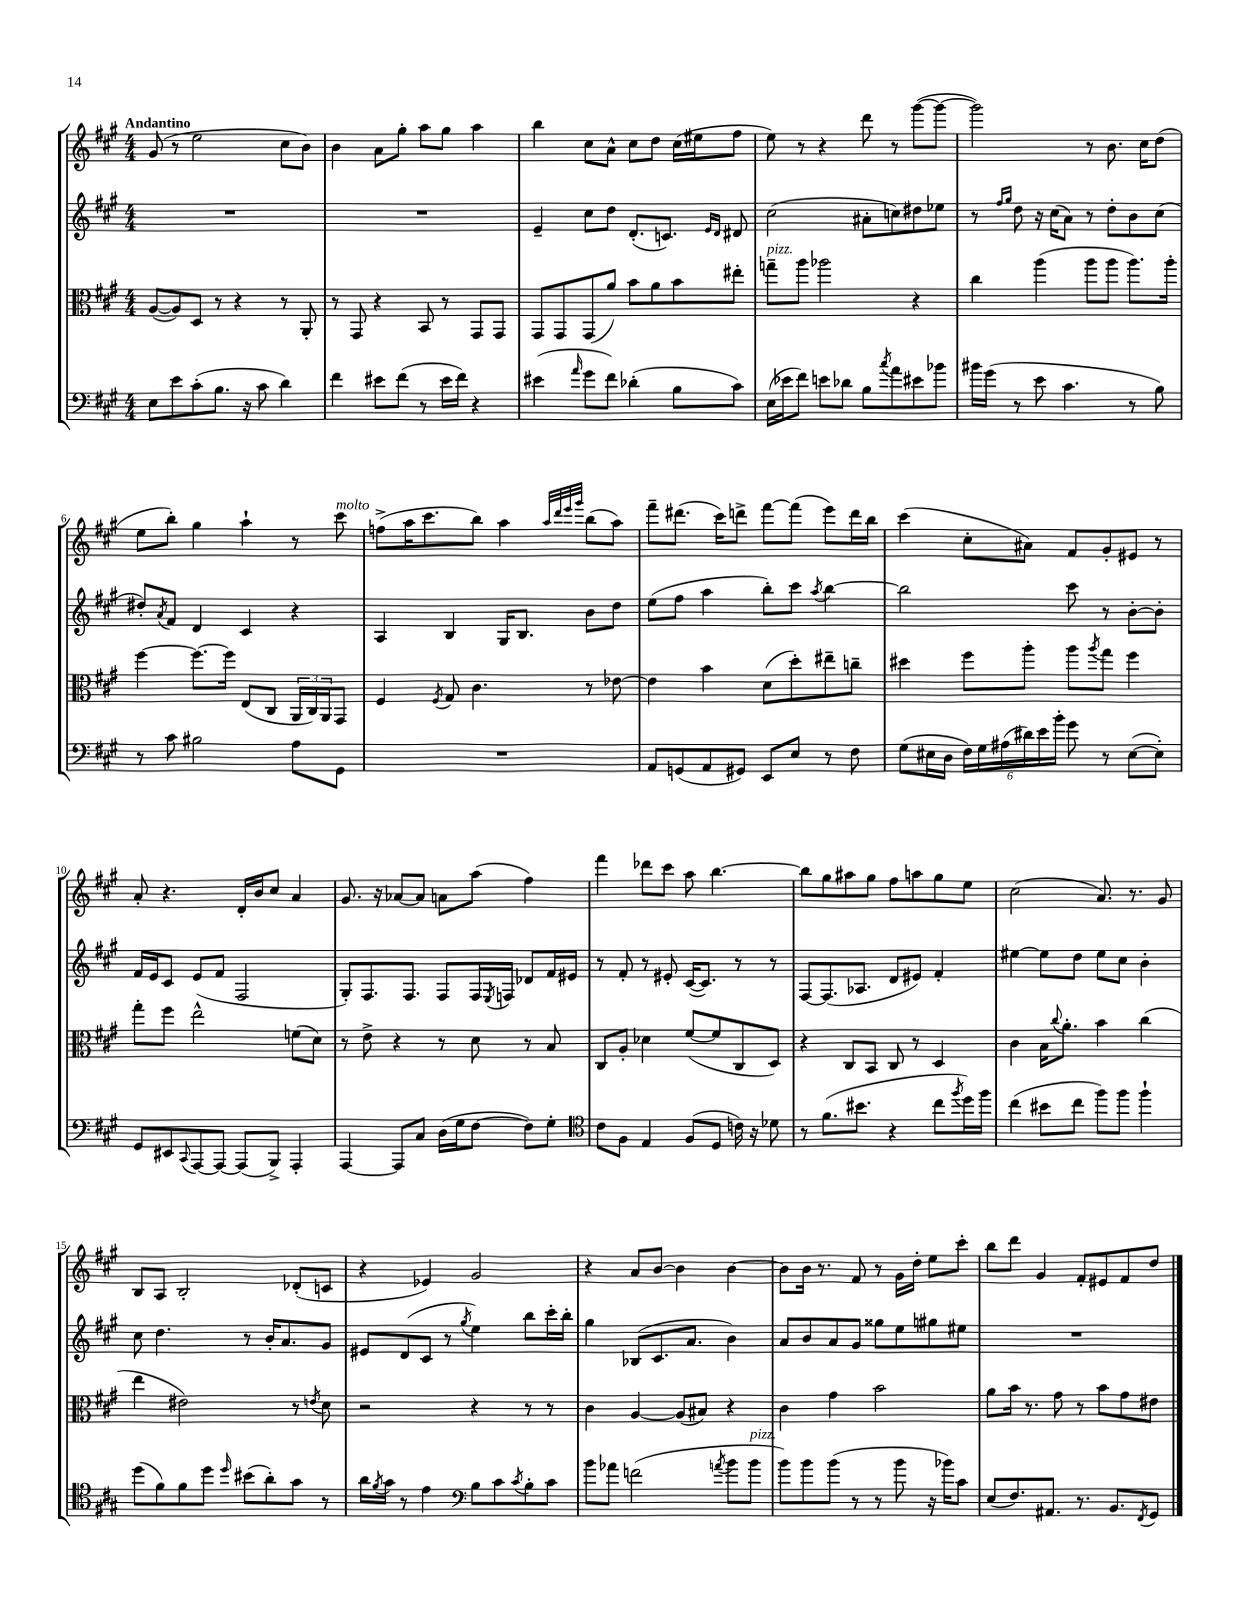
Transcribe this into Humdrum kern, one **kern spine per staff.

**kern	**kern	**kern	**kern
*part4	*part3	*part2	*part1
*staff4	*staff3	*staff2	*staff1
*clefF4	*clefC3	*clefG2	*clefG2
*k[f#c#g#]	*k[f#c#g#]	*k[f#c#g#]	*k[f#c#g#]
*M4/4	*M4/4	*M4/4	*M4/4
=1	=1	=1	=1
!	!	!	!LO:TX:a:B:t=Andantino
8E\L	([8A/L	1r	(8g#/
8e\	8A/])	.	8r
(8c#'\	8D/J	.	2ee\
8.B\J	8r	.	.
.	4r	.	.
16r	.	.	.
8c#\	.	.	.
4d\)	8r	.	8cc#\L
.	8AA'/	.	8b\J)
=2	=2	=2	=2
4f#\	8r	1r	4b\
.	8GG#/	.	.
8e#X\L	4r	.	8a\L
(8f#\J	.	.	8gg#'\J
8r	8BB/	.	8aa\L
16e#\LL	8r	.	8gg#\J
16f#\JJ)	.	.	.
4r	8GG#/L	.	4aa\
.	8GG#/J	.	.
=3	=3	=3	=3
(4e#X\	8GG#/L	4e~/	4bb\
.	8GG#/	.	.
16qqa/	.	.	.
8g#\L	(8GG#/	8cc#\L	8cc#\L
8f#\J)	8a/J)	8dd\J	8a^^\J
(4d-X'\	8b\L	(8.d'/L	8cc#\L
.	8a\	.	8dd\J
.	.	8.cn/J)	.
8B\L	8b\	.	(16cc#\LL
.	.	.	16ee#X\J
.	.	16qqe/LL	.
.	.	16qqd/JJ	.
8c#\J)	8ee#X'\J	8d#X/	8ff#\J
=4	=4	=4	=4
!	!LO:TX:a:i:t=pizz.	!	!
(16E\LL	8ggn~\L	(2cc#\	8ee\)
16e-X\J	.	.	.
8f#\J)	8aa\J	.	8r
8en\L	2aa-X\	.	4r
8d-X\J	.	.	.
8B\L	.	8a#X'\L	8ddd\
8qcc#/	.	.	.
8a\	.	8ccn\)	8r
8e#X\	4r	8dd#X\	([8ggg#\L
8b-X\J	.	8ee-X\J	8ggg#\J_
=5	=5	=5	=5
16b#X\LL	4cc#\	8r	2ggg#\])
(16g#\JJ	.	.	.
.	.	16qqff#/LL	.
.	.	16qqgg#/JJ	.
8r	.	8dd\	.
8e\	(4aa\	16r	.
.	.	(16cc#\KL	.
4.c#\	.	8a\J)	.
.	8aa\L	8r	8r
.	8aa\J	8dd'\L	8.b\
8r	8.aa\L)	8b\	.
.	.	.	16cc#\KL
8B\)	.	(8cc#\J	(8dd\J
.	16aa'\Jk	.	.
!!LO:LB:g=z
=6	=6	=6	=6
8r	[4ff#\	8dd#X'/L)	8ee\L
.	.	8qa/	.
8c#\	.	8f#/J	8bb'\J)
2B#X\	8.ff#\L_	4d/	4gg#\
.	16ff#\Jk]	.	.
.	(8E/L	4c#/	4aa`\
.	8C#/J	.	.
8A\L	24AA/LL	4r	8r
.	24C#/)	.	.
.	24AA/J	.	.
!	!	!	!LO:TX:a:i:t=molto
8GG#\J	8GG#/J	.	8ccc#\
=7	=7	=7	=7
1r	4F#/	4A/	(8ffn^\L
.	.	.	16aa\K
.	.	.	8.ccc#\
.	8qF#/	.	.
.	8G#/	4B/	.
.	4.c#\	.	8bb\J)
.	.	16G#/KL	4aa\
.	.	8.B/J	.
.	.	.	32qqaa/LLL
.	.	.	32qqddd/
.	.	.	32qqeee/
.	.	.	32qqggg#/JJJ
.	8r	8b\L	(8bb\L
.	[8e-X\	8dd\J	8aa\J)
=8	=8	=8	=8
8AA/L	4e-\]	(8ee\L	8fff#~\L
(8GGn/	.	8ff#\J	(8.ddd#X\J
8AA/	4b\	4aa\	.
.	.	.	16ccc#\KL)
8GG#X/J)	.	.	8dddn^\J
8EE/L	(8d\L	8bb'\L)	[8fff#\L
8E/J	8dd'\)	8ccc#\J	(8fff#\J]
.	.	8qaa/	.
8r	8ee#X~\	[4bb\	8eee\L)
8F#\	8ccn~\J	.	16ddd\L
.	.	.	16bb\JJ
=9	=9	=9	=9
(8G#\L	4dd#X\	2bb\]	(4ccc#\
16E#X\L	.	.	.
16D\JJ	.	.	.
24F#\LL)	8ff#\L	.	8cc#'\L
24G#\	.	.	.
(24A#X\	.	.	.
24d#X\)	8aa'\J	.	8a#X\J)
24e\	.	.	.
24b'\JJ	.	.	.
8g#\	8aa\L	8ccc#\	8f#/L
.	8qaa/	.	.
8r	8gg#\J	8r	8g#'/
([8E#\L	4ff#\	[8b'\L	8e#X/J
8E#'\J])	.	8b'\J]	8r
!!LO:LB:g=z
=10	=10	=10	=10
8GG#/L	8gg#'\L	16f#/LL	8a'/
.	.	16e/J	.
8EE#X/	8ff#\J	8c#/J	4.r
8qqCC#/	.	.	.
[8AAA/	2ee^^\	(8e/L	.
8AAA/J_	.	8f#/J	.
(8AAA/L]	.	2F#/	16d'/LL
.	.	.	16b/J
8BBB^/J)	.	.	8cc#/J
4AAA'/	(8fn\L	.	4a/
.	8d\J)	.	.
=11	=11	=11	=11
[4AAA/	8r	8G#'/L)	8.g#/
.	8e^\	8.F#/	.
.	.	.	16r
8AAA/L]	4r	.	[8a-X/L
.	.	8.F#/J	.
8C#/J	.	.	8a-/J]
(16D\LL	8r	8F#/L	8an\L
16G#\J	.	.	.
[8F#\J	8d\	16F#/L	(8aa\J
.	.	8qE/	.
.	.	16Fn/JJ	.
8F#\L])	8r	8d-X/L	4ff#\)
8G#'\J	8B/	16f#/L	.
.	.	16e#X/JJ	.
=12	=12	=12	=12
*clefC4	*	*	*
8c#\L	8C#/L	8r	4fff#\
8F#\J	8A'/J	8f#'/	.
4E/	4d-X\	8r	8ddd-X\L
.	.	8e#X'/	8ccc#\J
(8F#/L	([8f#/L	([16c#/KL	8aa\
.	.	8.c#/J])	.
8D/J	8f#/]	.	[4.bb\
16cn\)	8C#/	8r	.
16r	.	.	.
8d-X\	8D/J)	8r	.
=13	=13	=13	=13
8r	4r	[8F#/L	8bb\L]
(8.f#\L	.	(8.F#/]	8gg#\
.	8C#/L	.	8aa#X\
8.b#X\J	.	8.A-X/J	.
.	8BB/J	.	8gg#\J
4r	8C#/	8d/L	8ff#\L
.	8r	8e#X/J)	8aan\
8cc#\L	4D/	4f#'/	8gg#\
8qff#/	.	.	.
16dd\L)	.	.	8ee\J
16ff#\JJ	.	.	.
=14	=14	=14	=14
(4cc#\	4c#\	[4ee#X\	(2cc#\
8b#X\L	16B\KL	8ee#\L]	.
.	8qqcc#/	.	.
.	8.a'\J	.	.
8cc#\J	.	8dd\J	.
8ff#\L)	4b\	8ee#\L	8.a/)
8ff#\J	.	8cc#\J	.
.	.	.	8.r
4ff#`\	(4cc#\	4b'\	.
.	.	.	8g#/
!!LO:LB:g=z
=15	=15	=15	=15
(8dd\L	4ee\	8cc#\	8B/L
8f#\)	.	4.dd\	8A/J
8f#\	2e#X\)	.	2B'/
8dd\J	.	.	.
16qqdd/	.	.	.
(8b#X\L	.	8r	.
8a'\)	.	16b'/KL	.
.	.	8.a/	.
8g#\J	8r	.	(8d-X'/L
.	8qen/	.	.
8r	8d\	8g#/J	8cn/J
=16	=16	=16	=16
16a\LL	2r	8e#X/L	4r
8qf#/	.	.	.
16g#\JJ	.	.	.
8r	.	(8d/	.
4e\	.	8c#/J	4e-X/)
.	.	8r	.
*clefF4	*	*	*
.	.	8qgg#/	.
8B\L	4r	4ee\)	2g#/
8c#\	.	.	.
8qc#/	.	.	.
8B'\	8r	8bb\L	.
8c#\J	8r	16ccc#'\L	.
.	.	16bb'\JJ	.
=17	=17	=17	=17
8b\L	4c#\	4gg#\	4r
8a-X\J	.	.	.
(2fn\	[4A/	(8B-X/L	8a/L
.	.	8.c#/	[8b/J
.	(8A/L]	.	4b\]
.	.	8.a/J	.
.	8B#X/J)	.	.
8qan/	.	.	.
8b\L	4r	4b\)	[4b\
!LO:TX:a:i:t=pizz.	!	!	!
8b\J	.	.	.
=18	=18	=18	=18
8b\L)	4c#\	8a/L	8b\L]
8b\	.	8b/	16b\Jk
.	.	.	8.r
(8b\J	4g#\	8a/	.
8r	.	8g#/J	8f#/
8r	2b\	8gg##X\L	8r
8b\	.	8ee\	16g#\LL
.	.	.	16dd'\JJ
16r	.	8gg#X\	8ee\L
16b-X\KL)	.	.	.
8c#\J	.	8ee#X\J	8ccc#'\J
=19	=19	=19	=19
(8E/L	8a\L	1r	8bb\L
8.F#/)	16b\Jk	.	8ddd\J
.	8.r	.	.
.	.	.	4g#/
8.AA#X/J	.	.	.
.	8g#\	.	.
8.r	8r	.	8f#'/L
.	8b\L	.	8e#X/
8.BB/L	.	.	.
.	8g#\	.	8f#/
8qFF#/	.	.	.
8GG#/J	8e#X\J	.	8dd/J
==	==	==	==
*-	*-	*-	*-
